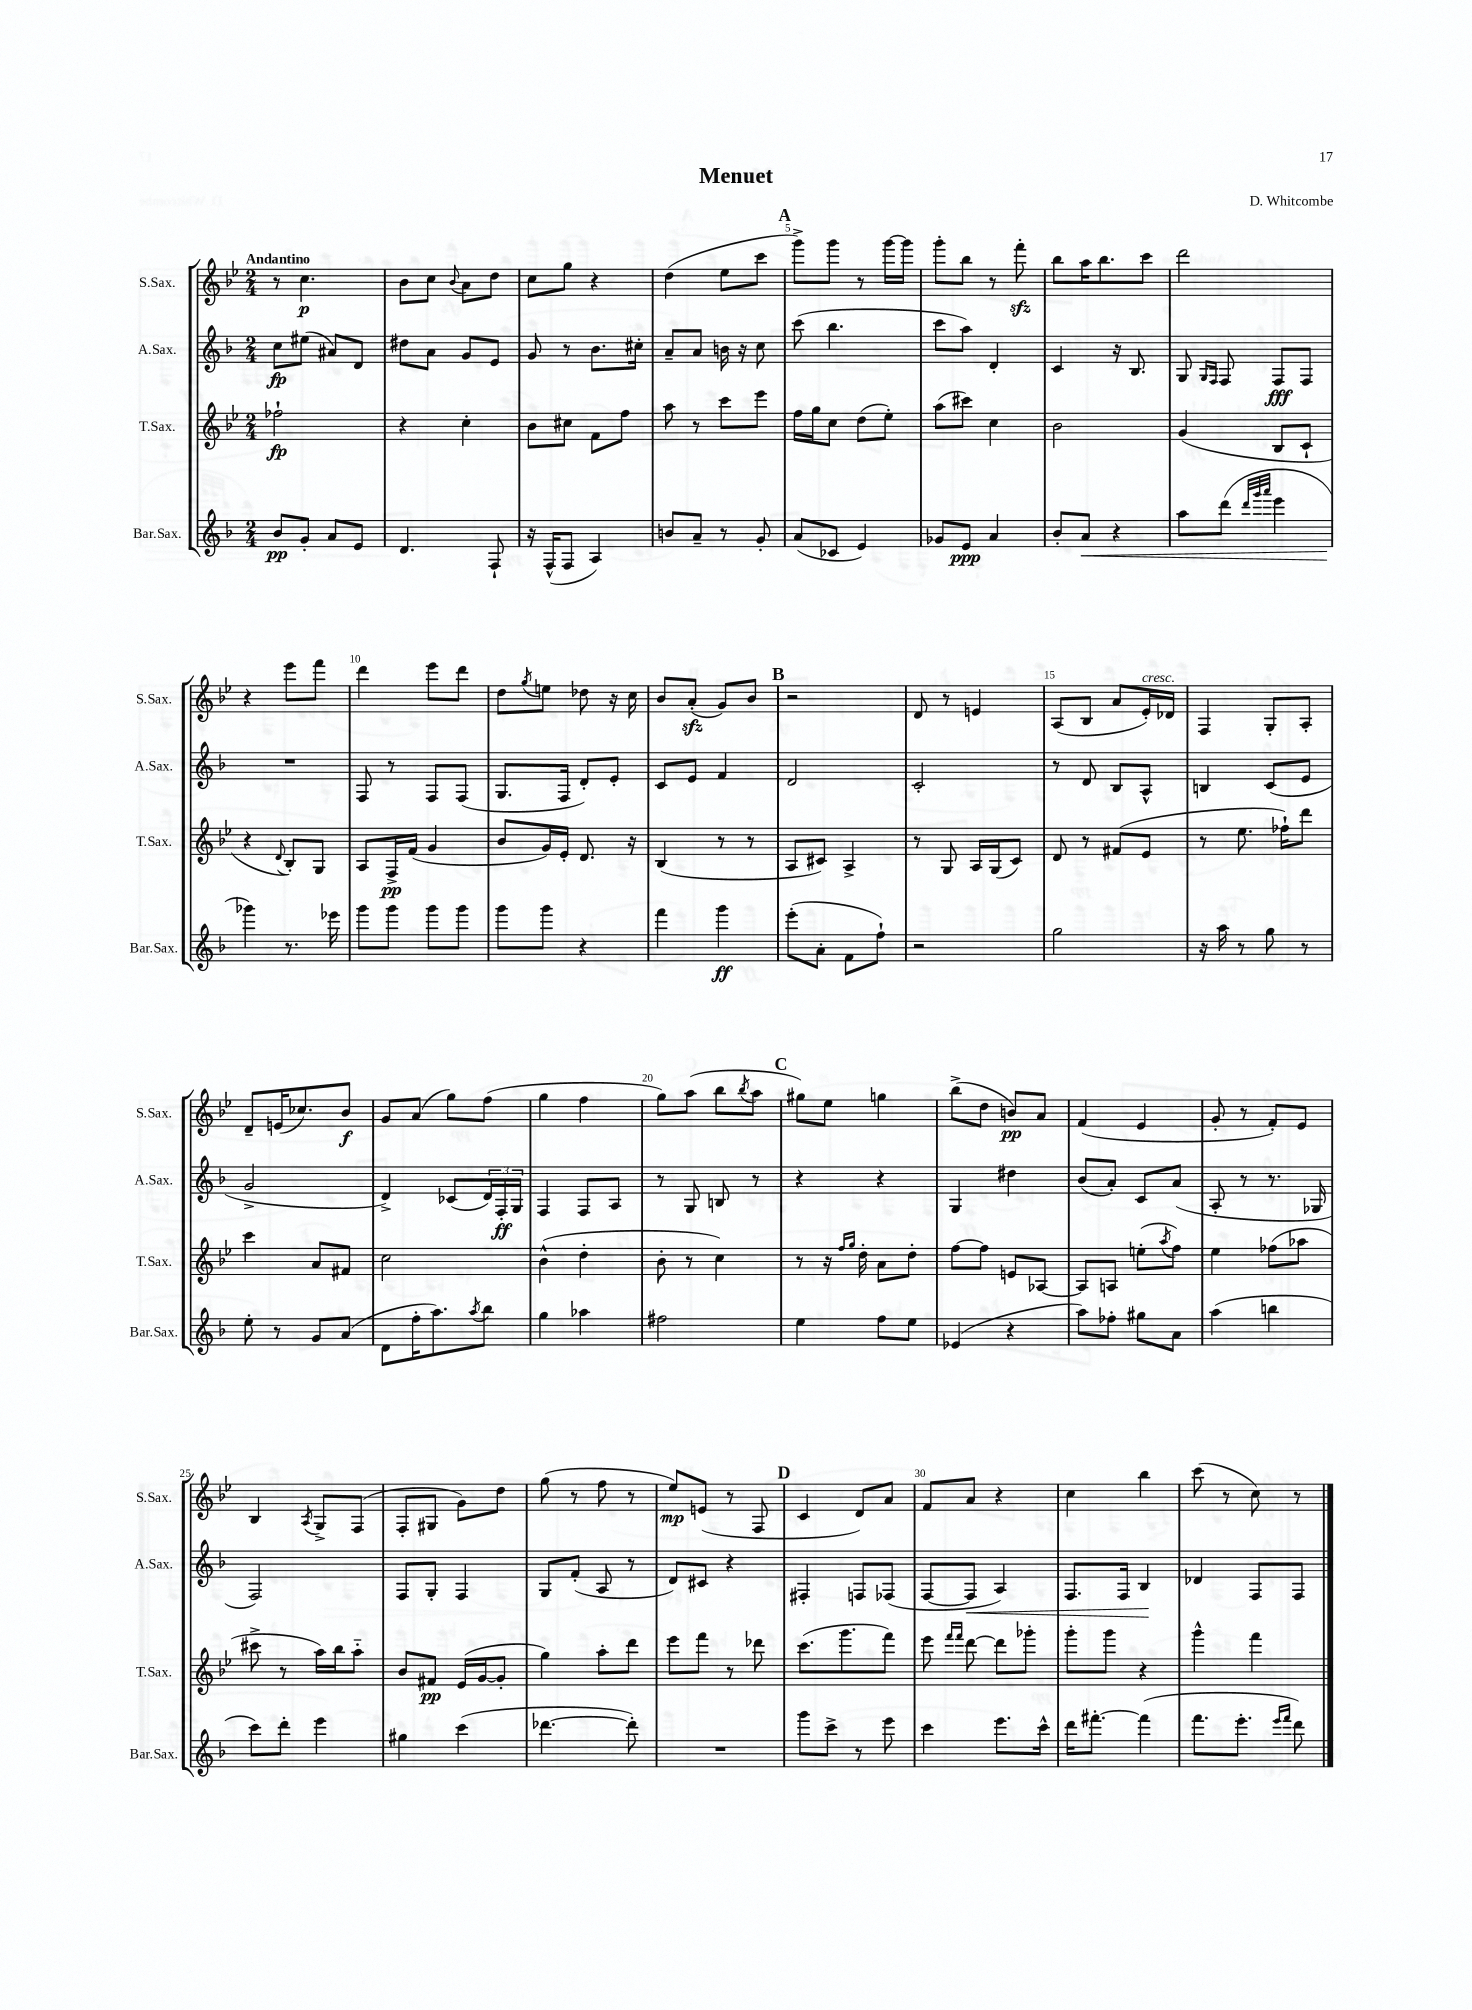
\header { title = "Menuet" composer = "D. Whitcombe" }
<<
\new StaffGroup <<
\new Staff = "s0" \with { instrumentName = "S.Sax." shortInstrumentName = "S.Sax." } {
    \clef treble \key bes \major \numericTimeSignature \time 2/4 \tempo "Andantino"
    r8 c''4.\p |
    bes'8 c''8 \appoggiatura { bes'8 } a'8 d''8 |
    c''8 g''8 r4 |
    d''4( ees''8 c'''8 |
    \mark \markup { \bold "A" } g'''8->) g'''8 r8 g'''16~ g'''16 |
    g'''8-. bes''8 r8 f'''8-.\sfz |
    bes''8 a''16 bes''8. c'''8 |
    d'''2 |
    r4 ees'''8 f'''8 |
    d'''4 ees'''8 d'''8 |
    d''8 \acciaccatura { g''8 } e''8 des''8 r16 c''16 |
    bes'8 a'8-.\sfz( g'8) bes'8 |
    \mark \markup { \bold "B" } r2 |
    d'8 r8 e'4 |
    a8( bes8 a'8 ees'16-.^\markup { \italic "cresc." }) des'16 |
    f4 g8-. a8-. |
    d'8-- e'16( ces''8.) bes'8\f |
    g'8 a'8( g''8) f''8( |
    g''4 f''4 |
    g''8) a''8( bes''8 \acciaccatura { bes''8 } a''8 |
    \mark \markup { \bold "C" } gis''8) ees''8 g''4 |
    bes''8->( d''8 b'8\pp) a'8 |
    f'4( ees'4 |
    g'8-. r8 f'8-.) ees'8 |
    bes4 \acciaccatura { a8 } g8-> f8( |
    f8-. gis8 g'8) d''8 |
    g''8( r8 f''8 r8 |
    ees''8\mp) e'8( r8 f8 |
    \mark \markup { \bold "D" } c'4 d'8) a'8 |
    f'8 a'8 r4 |
    c''4 bes''4 |
    c'''8( r8 c''8) r8 \bar "|." |
}
\new Staff = "s1" \with { instrumentName = "A.Sax." shortInstrumentName = "A.Sax." } {
    \clef treble \key f \major \numericTimeSignature \time 2/4
    c''8\fp eis''8( ais'8) d'8 |
    dis''8 a'8 g'8 e'8 |
    g'8 r8 bes'8. cis''16-. |
    a'8-- a'8 b'16 r16 c''8 |
    \mark \markup { \bold "A" } c'''8( bes''4. |
    c'''8 a''8) d'4-. |
    c'4 r16 bes8. |
    g8 \grace { g16 f16 } f8 f8\fff f8 |
    R2 |
    f8 r8 f8 f8( |
    g8. f16 d'8-.) e'8-. |
    c'8 e'8 f'4 |
    \mark \markup { \bold "B" } d'2 |
    c'2-. |
    r8 d'8 bes8 a8-^ |
    b4 c'8( e'8 |
    g'2-> |
    d'4->) ces'8( \tuplet 3/2 { d'16) f16-.\ff g16 } |
    f4 f8 a8 |
    r8 g8 b8 r8 |
    \mark \markup { \bold "C" } r4 r4 |
    g4 dis''4 |
    bes'8( a'8-.) c'8 a'8( |
    a8-. r8 r8. ges16 |
    f2) |
    f8 g8-. f4 |
    g8 f'8-.( a8 r8 |
    d'8) cis'8 r4 |
    \mark \markup { \bold "D" } fis4-. f8 fes8( |
    f8~ f8\< a4) |
    f8. f16 bes4\! |
    des'4 f8 f8 \bar "|." |
}
\new Staff = "s2" \with { instrumentName = "T.Sax." shortInstrumentName = "T.Sax." } {
    \clef treble \key bes \major \numericTimeSignature \time 2/4
    fes''2-!\fp |
    r4 c''4-. |
    bes'8 cis''8 f'8 f''8 |
    a''8 r8 c'''8 ees'''8 |
    \mark \markup { \bold "A" } f''16 g''16 c''8 d''8( ees''8-.) |
    a''8( cis'''8) c''4 |
    bes'2 |
    g'4( bes8 c'8-! |
    r4 \appoggiatura { d'8 } bes8-.) g8 |
    a8 f16->\pp f'16( g'4 |
    bes'8 g'16) ees'16-. d'8. r16 |
    bes4( r8 r8 |
    \mark \markup { \bold "B" } a8 cis'8) a4-> |
    r8 g8 a16 g16( c'8) |
    d'8 r8 fis'8( ees'8 |
    r8 ees''8. fes''16-!) d'''8 |
    c'''4 a'8 fis'8 |
    c''2 |
    bes'4-^( d''4-. |
    bes'8-. r8 c''4) |
    \mark \markup { \bold "C" } r8 r16 \grace { f''16 g''16 } d''16-. a'8 d''8-. |
    f''8~ f''8 e'8 aes8~ |
    aes8 a8 e''8-.( \acciaccatura { a''8 } f''8) |
    ees''4 fes''8( aes''8 |
    cis'''8-> r8 a''16) bes''16 a''8-_ |
    bes'8 fis'8\pp ees'16( g'16~ g'8-. |
    g''4) a''8-. d'''8 |
    ees'''8 f'''8 r8 des'''8 |
    \mark \markup { \bold "D" } c'''8.( g'''8. f'''8) |
    ees'''8 \grace { f'''16 f'''16 } d'''8~ d'''8 ges'''8-. |
    g'''8-. g'''8 r4 |
    g'''4-^ f'''4 \bar "|." |
}
\new Staff = "s3" \with { instrumentName = "Bar.Sax." shortInstrumentName = "Bar.Sax." } {
    \clef treble \key f \major \numericTimeSignature \time 2/4
    bes'8\pp g'8-. a'8 e'8 |
    d'4. f8-! |
    r16 f16-^( f8 a4) |
    b'8 a'8-- r8 g'8-. |
    \mark \markup { \bold "A" } a'8( ces'8 e'4) |
    ges'8 e'8\ppp a'4 |
    bes'8-. a'8\< r4 |
    a''8 d'''8( \grace { d'''32 g'''32 a'''32 } e'''4 |
    ges'''4\!) r8. ees'''16 |
    g'''8 g'''8 g'''8 g'''8 |
    g'''8 g'''8 r4 |
    f'''4 g'''4\ff |
    \mark \markup { \bold "B" } e'''8-.( a'8-. f'8 f''8-!) |
    r2 |
    g''2 |
    r16 a''16 r8 g''8 r8 |
    e''8-. r8 g'8 a'8( |
    d'8 f''16-. a''8.) \acciaccatura { a''8 } bes''8 |
    g''4 aes''4 |
    fis''2 |
    \mark \markup { \bold "C" } e''4 f''8 e''8 |
    ees'4( r4 |
    a''8) fes''8-. gis''8 a'8 |
    a''4( b''4 |
    c'''8) d'''8-. e'''4 |
    gis''4 c'''4( |
    des'''4.~ des'''8-.) |
    R2 |
    \mark \markup { \bold "D" } g'''8 c'''8-> r8 e'''8 |
    c'''4 e'''8. c'''16-^ |
    d'''16 fis'''8.~-. fis'''4( |
    f'''8. e'''8.-. \grace { e'''16 f'''16 } d'''8) \bar "|." |
}
>>
>>
\layout { \context { \Score \override BarNumber.break-visibility = ##(#f #t #t) barNumberVisibility = #(every-nth-bar-number-visible 5) } }
